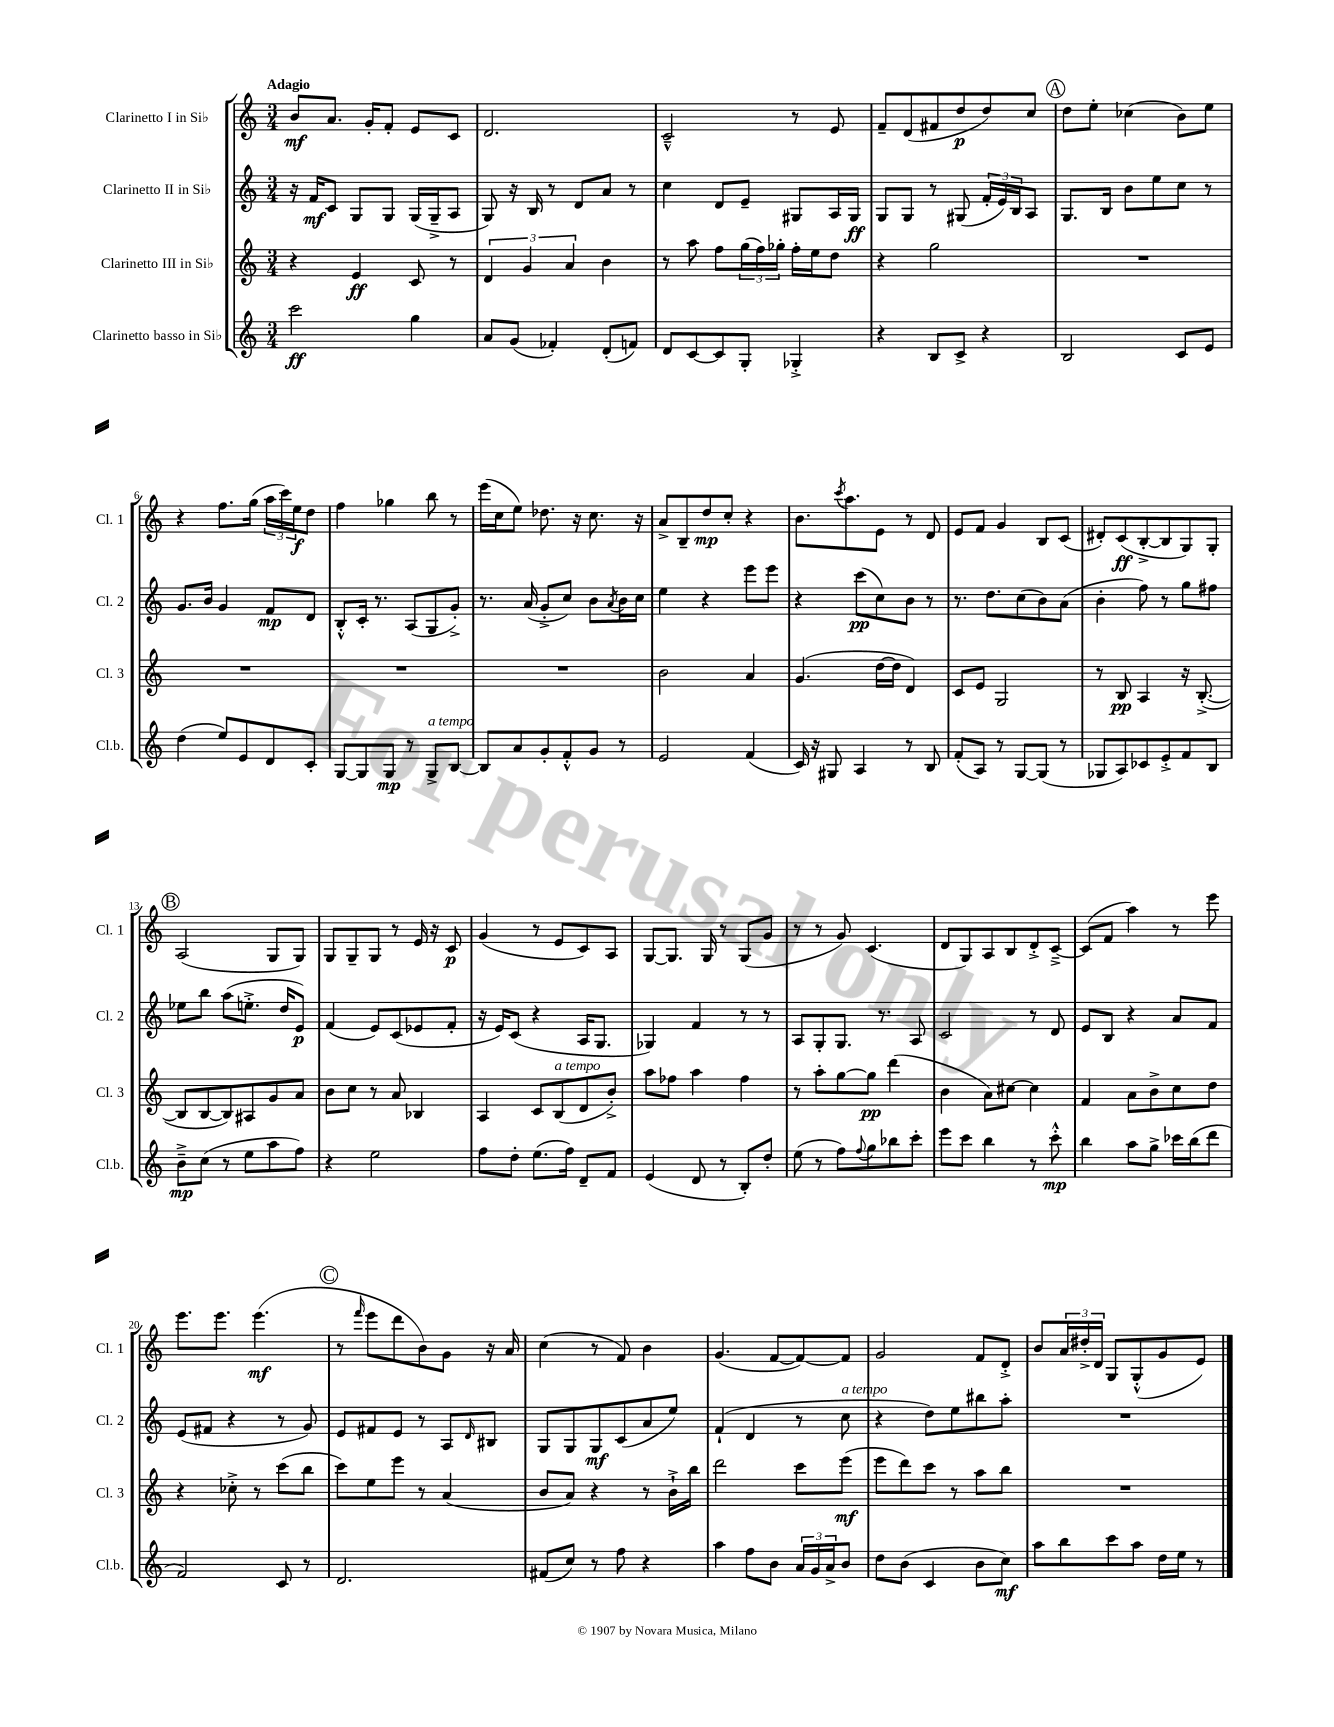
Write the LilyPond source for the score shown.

<<
\new StaffGroup <<
\new Staff = "s0" \with { instrumentName = "Clarinetto I in Sib" shortInstrumentName = "Cl. 1" } {
    \clef treble \key c \major \numericTimeSignature \time 3/4 \tempo "Adagio"
    b'8\mf a'8. g'16-. f'8-. e'8 c'8 |
    d'2. |
    c'2---^ r8 e'8 |
    f'8-- d'8( fis'8 d''8\p d''8) c''8 |
    \mark \markup { \circle "A" } d''8 e''8-. ces''4( b'8) e''8 |
    r4 f''8. g''16( \tuplet 3/2 { a''16 c'''16) e''16\f } d''8 |
    f''4 ges''4 b''8 r8 |
    e'''16( c''16 e''8) des''8. r16 c''8. r16 |
    a'8-> b8-- d''8\mp c''8-. r4 |
    b'8. \acciaccatura { c'''8 } a''8. e'8 r8 d'8 |
    e'8 f'8 g'4 b8 c'8( |
    dis'8-.) c'8\ff( b8~-.-> b8 g8) g8-. |
    \mark \markup { \circle "B" } a2( g8 g8) |
    g8 g8-- g8 r8 e'16 r16 c'8\p |
    g'4( r8 e'8 c'8) a8 |
    g8~ g8. g16 r8 g8( g'8 |
    r8 r8 g'8) c'4.( |
    d'8 g8) a8 b8 d'8-.-> c'8~---> |
    c'8( f'8 a''4) r8 e'''8 |
    e'''8. e'''8. e'''4.\mf( |
    \mark \markup { \circle "C" } r8 \grace { f'''16 } e'''8 d'''8 b'8) g'8 r16 a'16 |
    c''4( r8 f'8) b'4 |
    g'4.( f'8~ f'8~) f'8 |
    g'2 f'8 d'8-.-> |
    b'8 \tuplet 3/2 { a'16 dis''16-.-> d'16 } g8 g8-.-^( g'8 e'8) \bar "|." |
}
\new Staff = "s1" \with { instrumentName = "Clarinetto II in Sib" shortInstrumentName = "Cl. 2" } {
    \clef treble \key c \major \numericTimeSignature \time 3/4
    r16 f'16\mf c'8 g8 g8 g16( g16---> a8 |
    g8) r16 b16 r8 d'8 a'8 r8 |
    c''4 d'8 e'8-- gis8 a16 gis16\ff |
    g8 g8 r8 gis8( \tuplet 3/2 { f'16-. e'16) b16 } a8 |
    \mark \markup { \circle "A" } g8. b16 b'8 e''8 c''8 r8 |
    g'8. b'16 g'4 f'8\mp d'8 |
    b8-.-^ c'16-. r8. a8( g8 g'8-.->) |
    r8. a'16( g'8-.-> c''8) b'8 \acciaccatura { a'8 } b'16 c''16 |
    e''4 r4 e'''8 e'''8 |
    r4 c'''8\pp( c''8) b'8 r8 |
    r8. d''8. c''8( b'8) a'8( |
    b'4-. f''8) r8 g''8 fis''8 |
    \mark \markup { \circle "B" } ees''8 b''8 a''8( e''8.-.-> d''16 e'8\p) |
    f'4( e'8) c'8( ees'8 f'8-. |
    r16 e'16) c'8( r4 a16 g8. |
    ges4) f'4 r8 r8 |
    a8 g8-. g8. r8. a8 |
    c'2 r8 d'8 |
    e'8 b8 r4 a'8 f'8 |
    e'8( fis'8 r4 r8 g'8) |
    \mark \markup { \circle "C" } e'8 fis'8 e'8 r8 a8 \grace { d'16 } bis8 |
    g8 g8 g8\mf c'8( a'8 e''8) |
    f'4-!( d'4 r8 c''8^\markup { \italic "a tempo" } |
    r4 d''8) e''8 bis''8 a''8-. |
    R2. \bar "|." |
}
\new Staff = "s2" \with { instrumentName = "Clarinetto III in Sib" shortInstrumentName = "Cl. 3" } {
    \clef treble \key c \major \numericTimeSignature \time 3/4
    r4 e'4\ff c'8 r8 |
    \tuplet 3/2 { d'4 g'4 a'4 } b'4 |
    r8 a''8 f''8 \tuplet 3/2 { g''16( f''16) ges''16-. } f''16-. e''16 d''8 |
    r4 g''2 |
    \mark \markup { \circle "A" } R2. |
    R2. |
    R2. |
    R2. |
    b'2 a'4 |
    g'4.( d''16~ d''16 d'4) |
    c'8 e'8 g2 |
    r8 b8\pp a4 r16 b8.~-.->( |
    \mark \markup { \circle "B" } b8 b8~ b8) ais8 g'8 a'8 |
    b'8 c''8 r8 a'8 bes4 |
    a4 c'8 b8^\markup { \italic "a tempo" }( d'8 b'8-.->) |
    a''8 fes''8 a''4 fes''4 |
    r8 a''8-. g''8~ g''8\pp d'''4( |
    b'4 a'8) cis''8~ cis''4 |
    f'4 a'8 b'8-> c''8 d''8 |
    r4 ces''8-.-> r8 c'''8( b''8 |
    \mark \markup { \circle "C" } c'''8) e''8 e'''8 r8 a'4( |
    b'8 a'8) r4 r8 b'16-!-> b''16 |
    d'''2 c'''8 e'''8\mf( |
    e'''8 d'''8) c'''8 r8 a''8 b''8 |
    R2. \bar "|." |
}
\new Staff = "s3" \with { instrumentName = "Clarinetto basso in Sib" shortInstrumentName = "Cl.b." } {
    \clef treble \key c \major \numericTimeSignature \time 3/4
    c'''2\ff g''4 |
    a'8 g'8( fes'4-.) d'8-.( f'8) |
    d'8 c'8~ c'8 g8-. ges4-.-> |
    r4 b8 c'8-> r4 |
    \mark \markup { \circle "A" } b2 c'8 e'8 |
    d''4( e''8) e'8 d'8 c'8-. |
    g8~ g8 g8\mp r8 g8->^\markup { \italic "a tempo" } b8~ |
    b8 a'8 g'8-. f'8-.-^ g'8 r8 |
    e'2 f'4( |
    c'16) r16 gis8 a4 r8 b8 |
    f'8-.( a8) r8 g8~ g8( r8 |
    ges8 a8) ces'8 e'8-.-> f'8 b8 |
    \mark \markup { \circle "B" } b'8--->\mp c''8( r8 e''8 a''8 f''8) |
    r4 e''2 |
    f''8 d''8-. e''8.( f''16) d'8-- f'8 |
    e'4( d'8 r8 b8-.) d''8-. |
    e''8( r8 f''8) \appoggiatura { f''8 } g''8 bes''8 c'''8-. |
    e'''8 c'''8 b''4 r8 c'''8-.-^\mp |
    b''4 a''8 g''8-> ces'''16 b''16( d'''8 |
    f'2) c'8 r8 |
    \mark \markup { \circle "C" } d'2. |
    fis'8( c''8) r8 f''8 r4 |
    a''4 f''8 b'8 \tuplet 3/2 { a'16 g'16 a'16-> } b'8 |
    d''8 b'8( c'4 b'8 c''8\mf) |
    a''8 b''8 c'''8 a''8 d''16 e''16 r8 \bar "|." |
}
>>
>>
